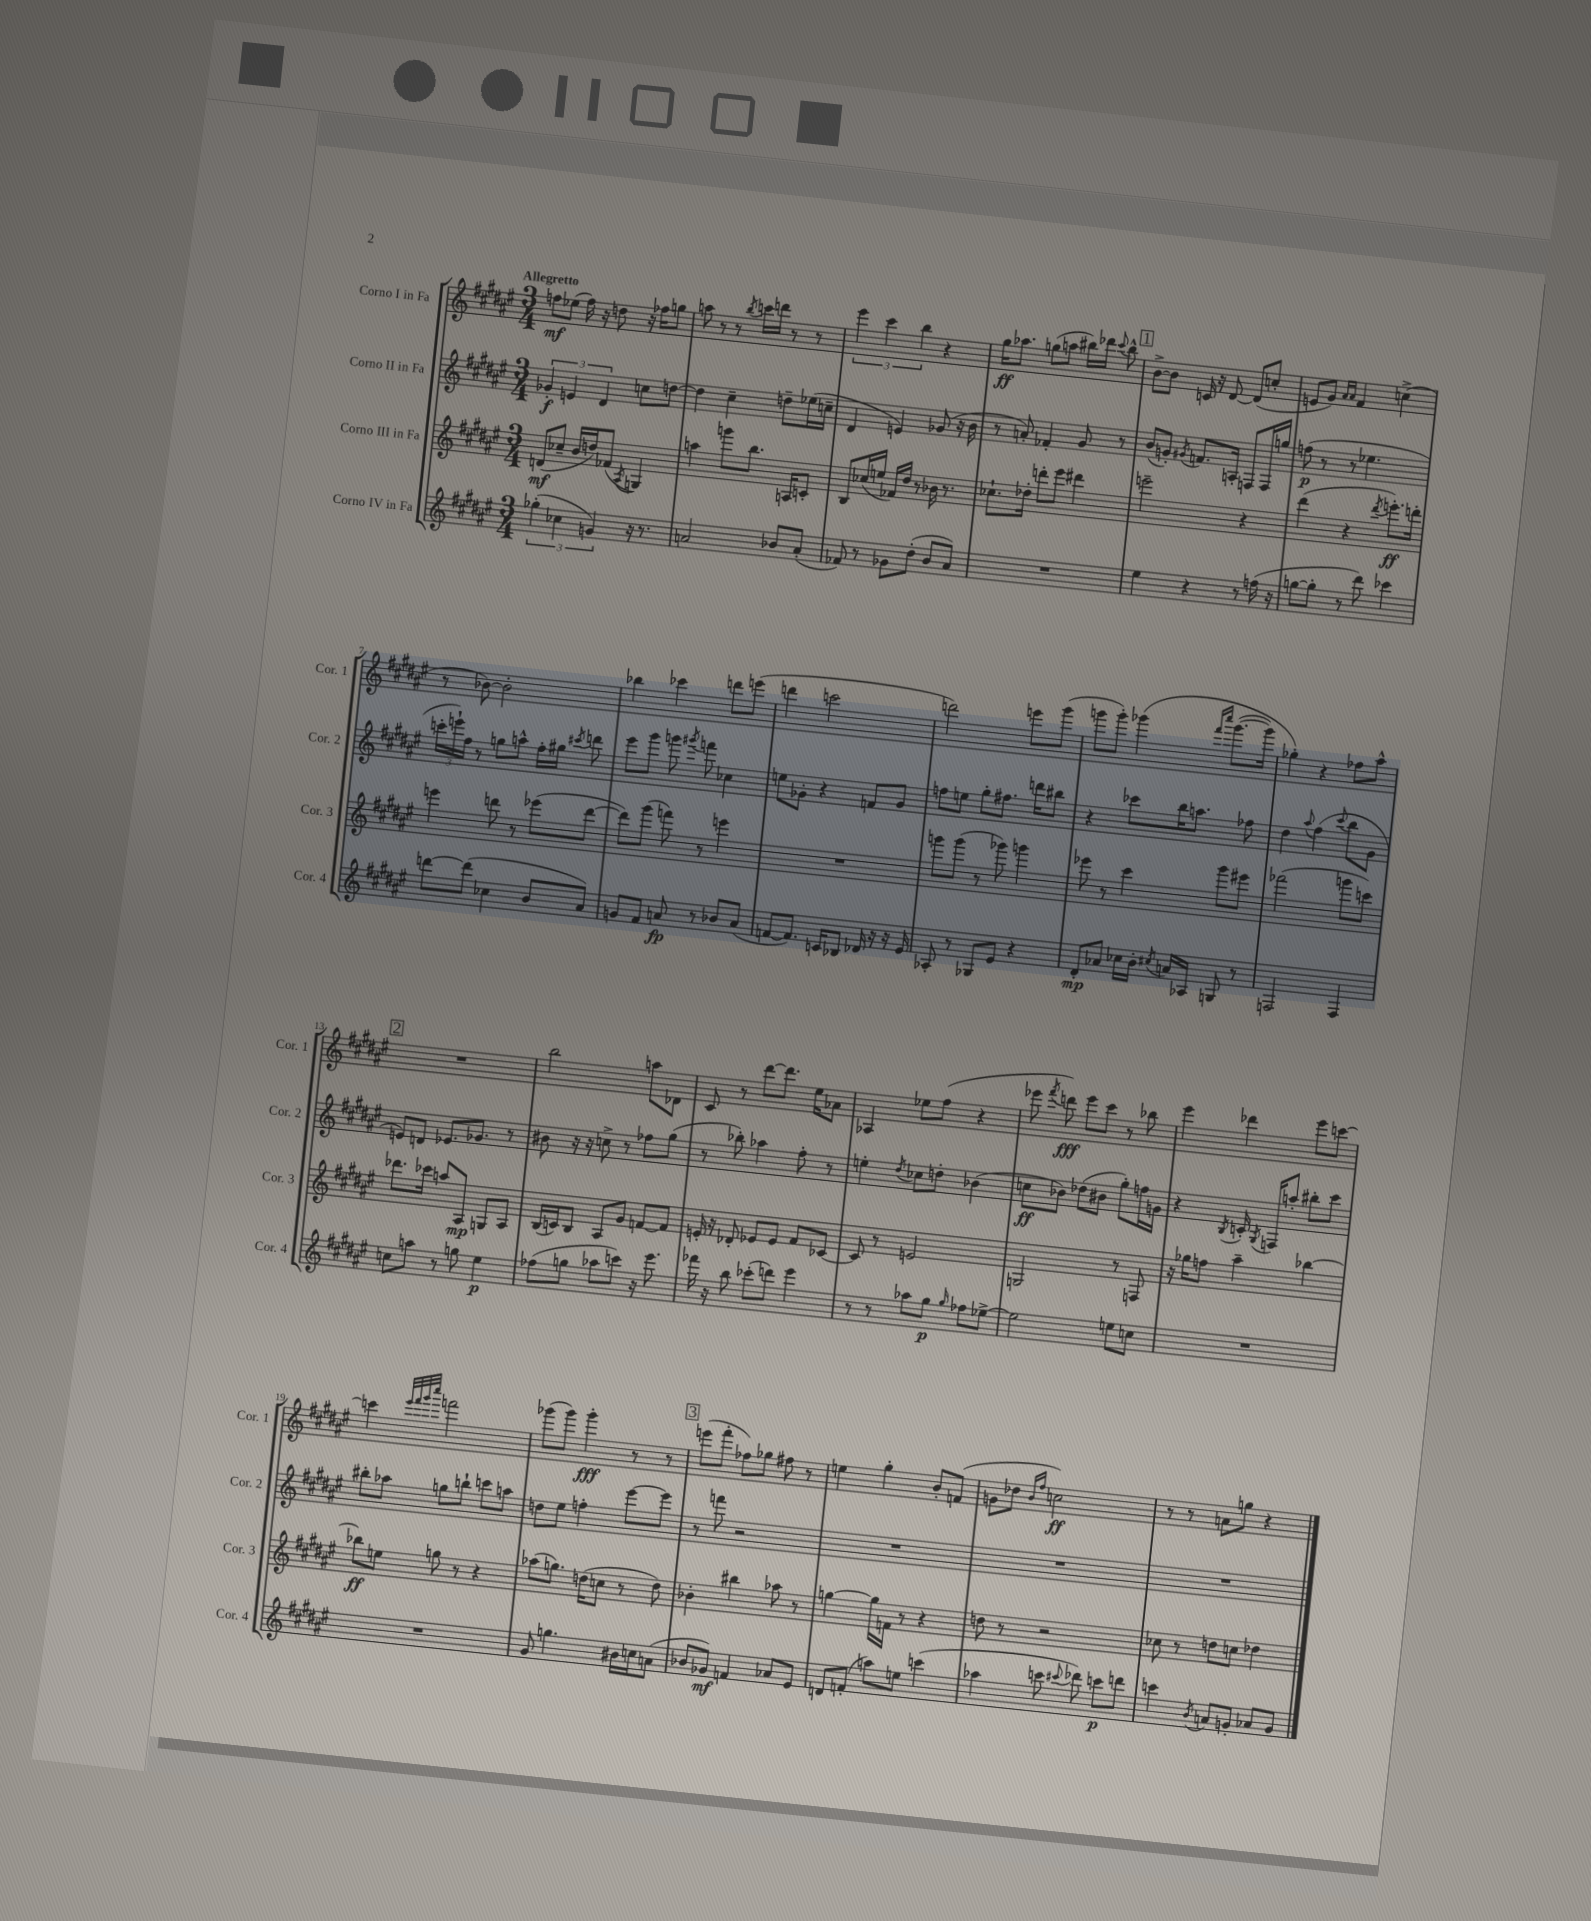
<<
\new StaffGroup <<
\new Staff = "s0" \with { instrumentName = "Corno I in Fa" shortInstrumentName = "Cor. 1" } {
    \clef treble \key fis \major \numericTimeSignature \time 3/4 \tempo "Allegretto"
    \autoBeamOff f''8[\mf ees''8]( f''16) r16 d''8 r16 fes''16[ g''8] |
    a''8 r8 r8 \acciaccatura { b''8 } c'''16[ d'''16] r8 r8 |
    \tuplet 3/2 { eis'''4 cis'''4 b''4 } r4 |
    gis''16[\ff aes''8.] g''8[( a''8] bis''16[) des'''16] \appoggiatura { cis'''8 } bis''8-^ |
    \mark \markup { \box "1" } b'8[~-> b'8] c'16 r16 dis'8~ dis'8[( c''8]-. |
    e'8[ gis'8]) \grace { ais'16[ ais'16] } fis'4 c''4->( |
    r8 bes'8~) bes'2-. |
    bes''4 ces'''4 d'''8[ e'''8]( |
    d'''4 c'''2 |
    d'''2) e'''8[ gis'''8]( |
    g'''8[ g'''8]-.) ges'''4\( \grace { fis'''16[ cis''''16] } ges'''8.[~( ges'''16]) |
    ges''4-.\) r4 fes''8[ ais''8]-^ |
    \mark \markup { \box "2" } R2. |
    b''2 a''8[ des'8] |
    cis'8 r8 dis'''8[~ dis'''8.] eis''16[ aes'8] |
    aes4 ees''8[ fis''8]( r4 |
    ees'''8 \acciaccatura { fis'''8 } d'''8\fff) ees'''8[ cis'''8] r8 bes''8 |
    eis'''4 des'''4 eis'''8[ c'''8]~ |
    c'''4 \grace { eis'''32[ fis'''32 gis'''32 cis''''32] } f'''2 |
    ges'''8[( ges'''8]) ges'''4-.\fff r8 r8 |
    \mark \markup { \box "3" } e'''8[( fis'''8]-. fes''8[) ges''8] fis''8 r8 |
    e''4 gis''4-. b'8[-. f'8]( |
    g'8[ des''8] \grace { b'16[ fis''16] } c''2\ff) |
    r8 r8 a'8[ g''8] r4 \bar "|." |
}
\new Staff = "s1" \with { instrumentName = "Corno II in Fa" shortInstrumentName = "Cor. 2" } {
    \clef treble \key fis \major \numericTimeSignature \time 3/4
    \autoBeamOff \tuplet 3/2 { ges'4-.\f e'4 dis'4 } c''8[ d''8]~ |
    d''4 cis''4-- d''8[-- ees''16( c''16]-- |
    dis'4 e'4) ges'8( r16 b'16 |
    r8 a'8-.) fes'4-. gis'8 r8 |
    \mark \markup { \box "1" } b'8[( g'8]-.) \acciaccatura { gis'8 } f'8.[ a16]-. f8[ f16 g''16] |
    f''8\p( r8 r8 ees''4. |
    \tuplet 3/2 { c'''16[-. e'''16-!) fis''16] } r8 g''8[ a''8]-^ fis''16[-. gis''16] \acciaccatura { cis'''8 } d'''8 |
    eis'''8[ gis'''8] g'''8 \acciaccatura { gis'''8 } f'''8 ces''4 |
    e''8[ ges'8]-. r4 f'8[ ges'8] |
    f''8[ e''8] gis''8[-. fis''8.] d'''16[ bis''8] |
    r4 ces'''8[ b''16 a''8.] fes''8 |
    dis''4 \appoggiatura { ais''8 } fis''4( \appoggiatura { cis'''8 } b''8[ gis'8] |
    \mark \markup { \box "2" } e'8[) d'8] ees'8.[ ges'8.] r8 |
    bis'8 r16 r16 c''8-> r8 fes''8[ gis''8]( |
    r8 bes''8-.) aes''4 fis''8-. r8 |
    e''4-. \acciaccatura { dis''8 } ces''8[ d''8]-. bes'4( |
    c''8[\ff bes'8]) des''8[( bis'8] gis''8[-.) f''16 g'16] |
    r4 \acciaccatura { b8 } c'16-. \acciaccatura { gis8 } f16[ a''8]-. bis''8[-. cis'''8] |
    bis''8[-. aes''8] g''8[ b''8]-! c'''8[ a''8] |
    d''8[ eis''8] f''4-. eis'''8[~ eis'''8] |
    \mark \markup { \box "3" } r8 f'''8 r2 |
    R2. |
    R2. |
    R2. \bar "|." |
}
\new Staff = "s2" \with { instrumentName = "Corno III in Fa" shortInstrumentName = "Cor. 3" } {
    \clef treble \key fis \major \numericTimeSignature \time 3/4
    \autoBeamOff d'8[\mf( ces''8]-- b'16[ d''16) fes'8]( \acciaccatura { ais8 } g4) |
    a''4 g'''8[ b''8.] a16[ c'8]-. |
    b8[ ces''16( e''16] fes'16[) dis''16] r8 bes'16 r8. |
    ces''8.[-! des''16]-. d'''8[-. eis'''8] dis'''4 |
    \mark \markup { \box "1" } e'''2-- r4 |
    dis'''4( r4 \acciaccatura { dis'''8 } e'''8.[-.\ff) d'''16]-. |
    e'''4 d'''8 r8 ees'''8[( d'''8]~ |
    d'''8[) gis'''8]( f'''8) r8 e'''4 |
    R2. |
    g'''8[ g'''8]( r8 ges'''8) g'''4 |
    ees'''8 r8 cis'''4 gis'''8[ eis'''8] |
    fes'''2( g'''8[ c'''8]) |
    \mark \markup { \box "2" } des'''8.[ ces'''16] a''8[ ais8]\mp g8[ ais8] |
    b16[( c'16) b8] ais8[ gis'8] f'8[~ f'8] |
    e'16-. r16 des'8-. ees'8[ ees'8] fis'8[ ces'8]~ |
    ces'8 r8 e'2 |
    g2 r8 f8 |
    r16 ges''16[ f''8] ais''4-- bes''4~ |
    bes''8[\ff e''8] g''8 r8 r4 |
    aes''8[( g''8.]) d''16[( c''8] r8 d''8) |
    \mark \markup { \box "3" } bes'4-. bis''4 aes''8 r8 |
    g''4~ g''16[ f'16] r8 r4 |
    d''8 r8 r2 |
    ces''8 r8 d''8[ c''8] des''4 \bar "|." |
}
\new Staff = "s3" \with { instrumentName = "Corno IV in Fa" shortInstrumentName = "Cor. 4" } {
    \clef treble \key fis \major \numericTimeSignature \time 3/4
    \autoBeamOff \tuplet 3/2 { ges''4-.( ces''4 g'4) } r16 r8. |
    a'2 bes'8[ a'8]-.( |
    fes'8) r8 ges'8[ dis''8]-.( b'8[ ais'8]) |
    R2. |
    \mark \markup { \box "1" } eis''4 r4 r8 f''16( r16 |
    g''8[~ g''8]-. r8 dis'''8) ces'''4 |
    d'''8[~ d'''8]( ces''4 b'8[ ais'8]) |
    g'8[ fis'8] a'8\fp r8 bes'8[ a'8]( |
    f'8[~ f'8.]) c'16[ bes8] des'16 r16 r16 eis'16 |
    aes8-. r8 ges8[ eis'8] r4 |
    dis'8[-.\mp aes'8] ces''16[ b'16]-. \acciaccatura { cis''8 } a'16[ aes16] g8 r8 |
    f2 f4 |
    \mark \markup { \box "2" } c''8[ a''8] r8 g''8 eis''4\p |
    fes''8[( g''8] aes''8[ c'''8]) r16 eis'''8. |
    fes'''16 r16 b''8 ces'''8[-.( d'''8]) eis'''4 |
    r8 r8 aes''8[ gis''8]\p \grace { gis''16 } fes''8[ ees''8]~-> |
    ees''2 e''8[ c''8] |
    R2. |
    R2. |
    gis'8 g''4. bis'16[ c''16 a'8]( |
    \mark \markup { \box "3" } bes'8[ ges'8]\mf) f'4 aes'8[ eis'8] |
    d'8[ f'8]-.( a''8[) e''8] c'''4( |
    aes''4 c'''8 \appoggiatura { cis'''8 } des'''8) c'''8[\p d'''8] |
    c'''4 \acciaccatura { b'8 } a'8[ g'8]-. aes'8[ g'8] \bar "|." |
}
>>
>>
